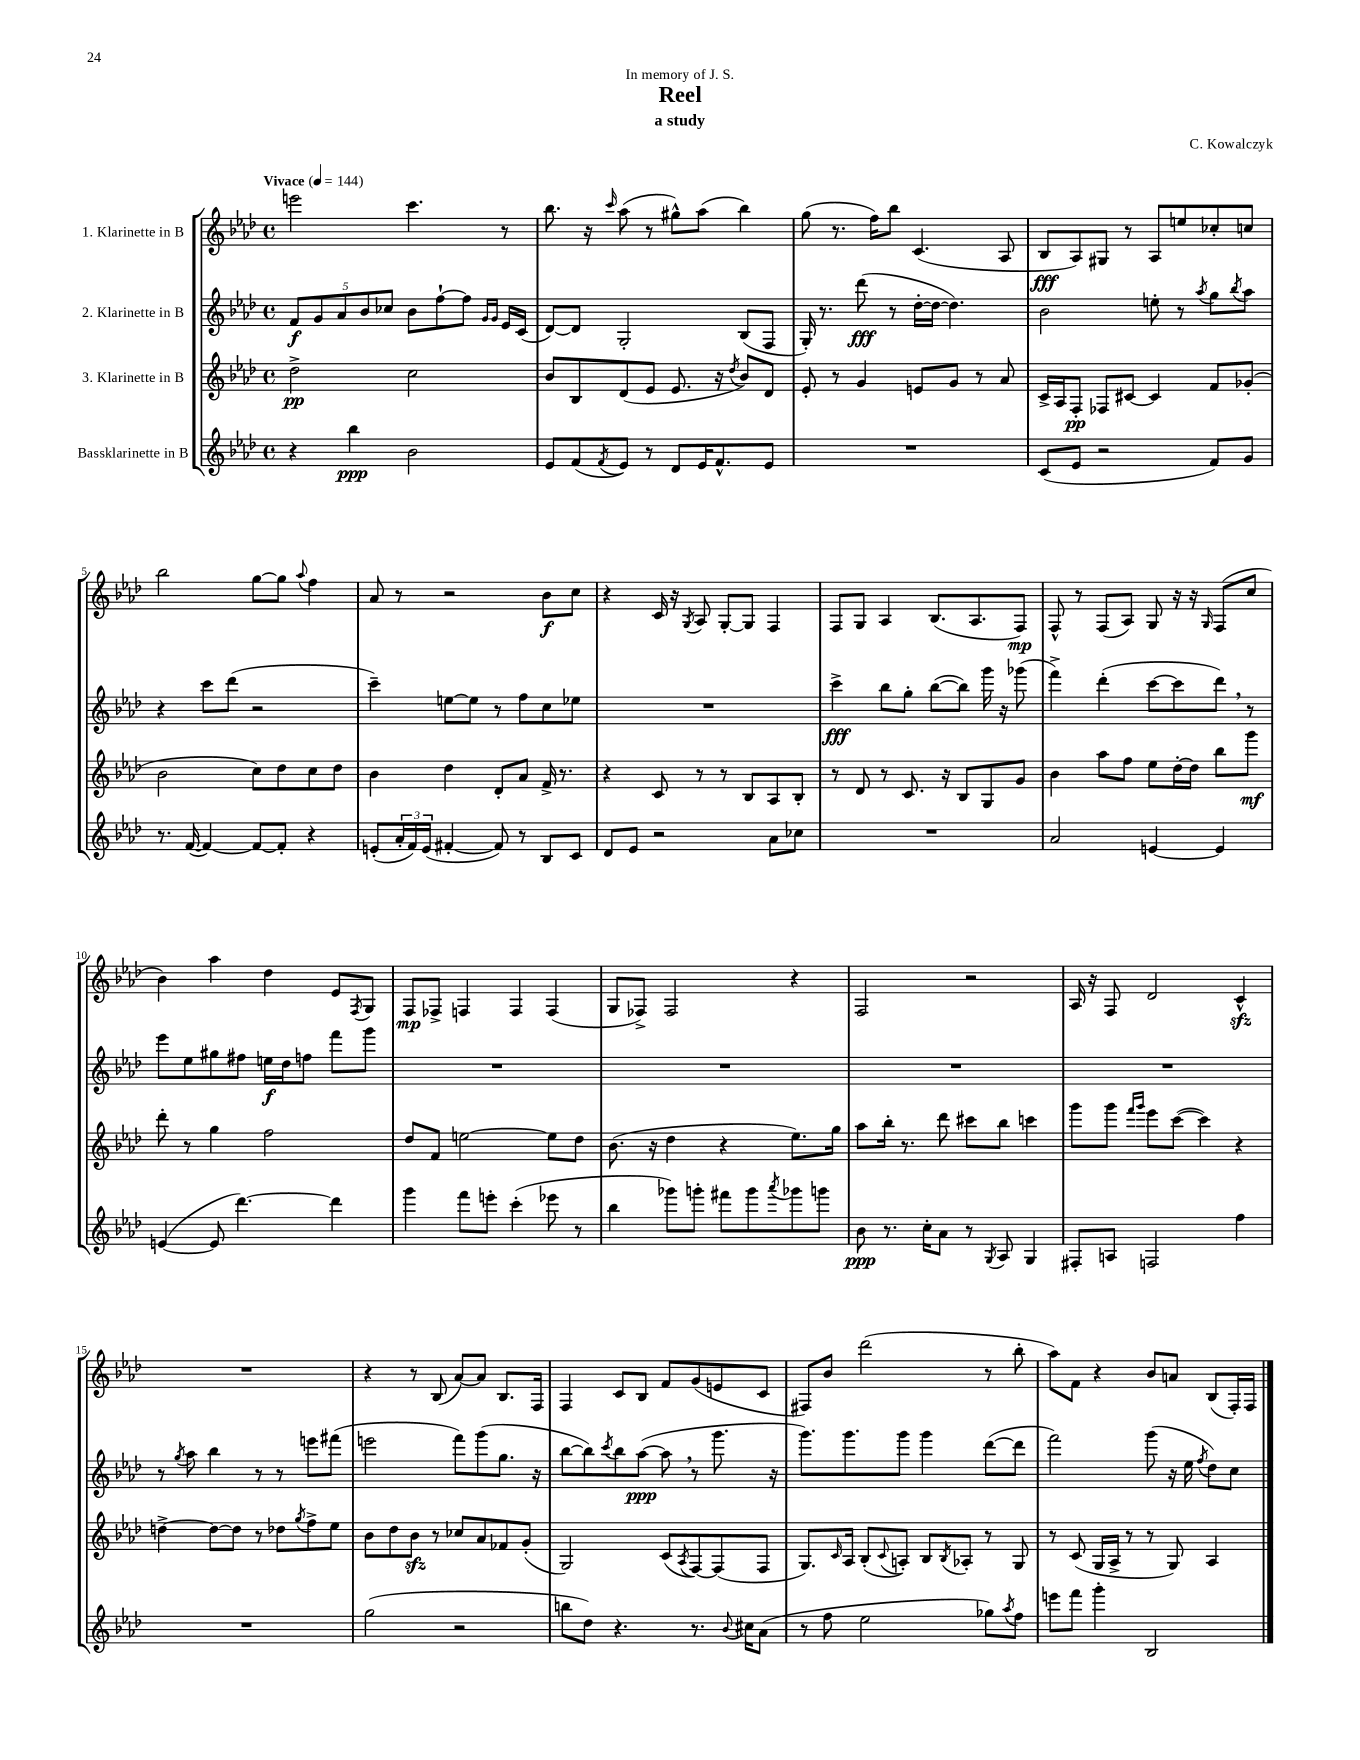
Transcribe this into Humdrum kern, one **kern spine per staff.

**kern	**kern	**kern	**kern
*staff4	*staff3	*staff2	*staff1
*clefG2	*clefG2	*clefG2	*clefG2
*k[b-e-a-d-]	*k[b-e-a-d-]	*k[b-e-a-d-]	*k[b-e-a-d-]
*M4/4	*M4/4	*M4/4	*M4/4
*met(c)	*met(c)	*met(c)	*met(c)
*MM144	*MM144	*MM144	*MM144
4r	2dd-^	10f	2eee
.	.	10g	.
.	.	10a-	.
4bb-	.	.	.
.	.	10b-	.
.	.	10cc-	.
2b-	2cc	8b-	4.ccc
.	.	[8ff`	.
.	.	8ff]	.
.	.	16qqg	.
.	.	16qqg	.
.	.	16e-	8r
.	.	(16c	.
=	=	=	=
8e-	8b-	[8d-)	8.bb-
(8f	8B-	8d-]	.
.	.	.	16r
8qf	.	.	16qqccc
8e-)	(8d-	2G'	(8aa-
8r	8e-	.	8r
8d-	8.e-	.	8gg#^^)
16e-	.	.	(8aa-
8.f^^	16r	.	.
.	8qdd-	.	.
.	8b-)	(8B-	4bb-)
8e-	8d-	8F	.
=	=	=	=
1r	8e-'	16G')	(8gg
.	.	8.r	.
.	8r	.	8.r
.	4g	(8ddd-	.
.	.	.	16ff)
.	.	8r	8bb-
.	8e	[16dd-'	(4.c
.	.	16dd-_	.
.	8g	4.dd-])	.
.	8r	.	.
.	8a-	.	8A-
=	=	=	=
(8c	16c^	2b-	8B-
.	16A-	.	.
8e-	8F'	.	8A-)
2r	8F-	.	8G#
.	[8c#	.	8r
.	4c#]	8ee'	8A-
.	.	8r	8ee
.	.	8qaa-	.
8f)	8f	8gg	8cc-'
.	.	8qbb-	.
8g	(8g-'	8aa-	8cc
=	=	=	=
8.r	2b-	4r	2bb-
([16f	.	.	.
4f_)	.	8ccc	.
.	.	(8ddd-	.
8f_	8cc)	2r	[8gg
8f']	8dd-	.	8gg]
.	.	.	8qqaa-
4r	8cc	.	4ff
.	8dd-	.	.
=	=	=	=
(8e'	4b-	4ccc~)	8a-
24a-'	.	.	8r
24f)	.	.	.
(24e	.	.	.
[4f#'	4dd-	[8ee	2r
.	.	8ee]	.
8f#])	8d-'	8r	.
8r	8a-	8ff	.
8B-	16f^	8cc	8b-
.	8.r	.	.
8c	.	8ee-	8cc
=	=	=	=
8d-	4r	1r	4r
8e-	.	.	.
2r	8c	.	16c
.	.	.	16r
.	.	.	8qG
.	8r	.	8A-
.	8r	.	[8G'
.	8B-	.	8G]
8a-	8A-	.	4F
8cc-	8B-'	.	.
=	=	=	=
1r	8r	4ccc^	8F
.	8d-	.	8G
.	8r	8bb-	4A-
.	8.c	8gg'	.
.	.	([8bb-	(8.B-
.	16r	.	.
.	8B-	8bb-])	.
.	.	.	8.A-
.	8G	16ggg	.
.	.	16r	.
.	8g	(8ggg-	8F)
=	=	=	=
2a-	4b-	4fff^)	8F^^
.	.	.	8r
.	8aa-	(4ddd-'	(8F
.	8ff	.	8A-)
[4e	8ee-	[8ccc	8G
.	[16dd-'	8ccc]	16r
.	16dd-]	.	16r
.	.	.	16qqG
4e]	8bb-	8ddd-)	(8F
.	8ggg	8r	8cc
=	=	=	=
([4e	8ddd-'	8eee-	4b-)
.	8r	8ee-	.
8e]	4gg	8gg#	4aa-
[4.ddd-)	.	8ff#	.
.	2ff	16ee	4dd-
.	.	16dd-	.
.	.	8ff	.
4ddd-]	.	8fff	8e-
.	.	.	8qF
.	.	8ggg	8G
=	=	=	=
4ggg	8dd-	1r	8F
.	8f	.	8F-^
8fff	[2ee	.	4F
8eee'	.	.	.
(4ccc'	.	.	4F
8eee-	8ee]	.	(4F
8r	8dd-	.	.
=	=	=	=
4bb-	(8.b-	1r	8G
.	.	.	8F-^)
.	16r	.	.
8ggg-)	4dd-	.	2F-
8ggg'	.	.	.
8fff#	4r	.	.
8ggg	.	.	.
8qaaa-	.	.	.
8ggg-	8.ee-)	.	4r
8ggg	.	.	.
.	16gg	.	.
=	=	=	=
8b-	8aa-	1r	2F
8.r	16bb-'	.	.
.	8.r	.	.
16cc'	.	.	.
8a-	8ddd-	.	.
8r	8ccc#	.	2r
8qG	.	.	.
8A-	8bb-	.	.
4G	4ccc	.	.
=	=	=	=
8F#'	8ggg	1r	16A-
.	.	.	16r
8A	8ggg	.	8F
.	16qqfff	.	.
.	16qqggg	.	.
2F	8eee-	.	2d-
.	([8ccc	.	.
.	4ccc])	.	.
4ff	4r	.	4c^^
=	=	=	=
1r	[4dd^	8r	1r
.	.	8qgg	.
.	.	8aa-	.
.	8dd_	4bb-	.
.	8dd]	.	.
.	8r	8r	.
.	8dd-	8r	.
.	8qgg	.	.
.	8ff^	8eee	.
.	8ee-	(8fff#	.
=	=	=	=
(2gg	8b-	2eee	4r
.	8dd-	.	.
.	8b-	.	8r
.	8r	.	(8B-
2r	8cc-	8fff)	[8a-)
.	8a-	(8ggg	8a-]
.	8f-	8.gg	8.B-
.	(8g'	.	.
.	.	16r	16F
=	=	=	=
8bb	2G)	[8bb-	4F
8dd-)	.	8bb-])	.
.	.	8qccc	.
4.r	.	8bb-	8c
.	.	([8aa-	8B-
.	(8c	8aa-]	8f
.	8qA-	.	.
8.r	[8F)	8r	(8g
.	(8F]	8.ggg	8e
8qqb-	.	.	.
16cc#	.	.	.
(8a-	8F	.	8c
.	.	16r	.
=	=	=	=
8r	8.G)	8.ggg)	8F#)
8ff	.	.	8b-
.	16qqc	.	.
.	16A-	8.ggg	.
2ee-	(8B-'	.	(2ddd-
.	8qqc	.	.
.	8A')	8ggg	.
.	8B-	4ggg	.
.	8qB-	.	.
.	8A-'	.	.
8gg-)	8r	([8ddd-	8r
8qaa-	.	.	.
8ff	8G	8ddd-]	8bb-'
=	=	=	=
8eee	8r	2fff)	8aa-)
8fff	(8c	.	8f
4ggg'	16G	.	4r
.	16A-^	.	.
.	8r	.	.
2B-	8r	(8ggg	8b-
.	8G)	16r	8a
.	.	16ee-	.
.	.	8qff	.
.	4A-	8dd-)	(8B-
.	.	8cc	16F')
.	.	.	16F
==	==	==	==
*-	*-	*-	*-
